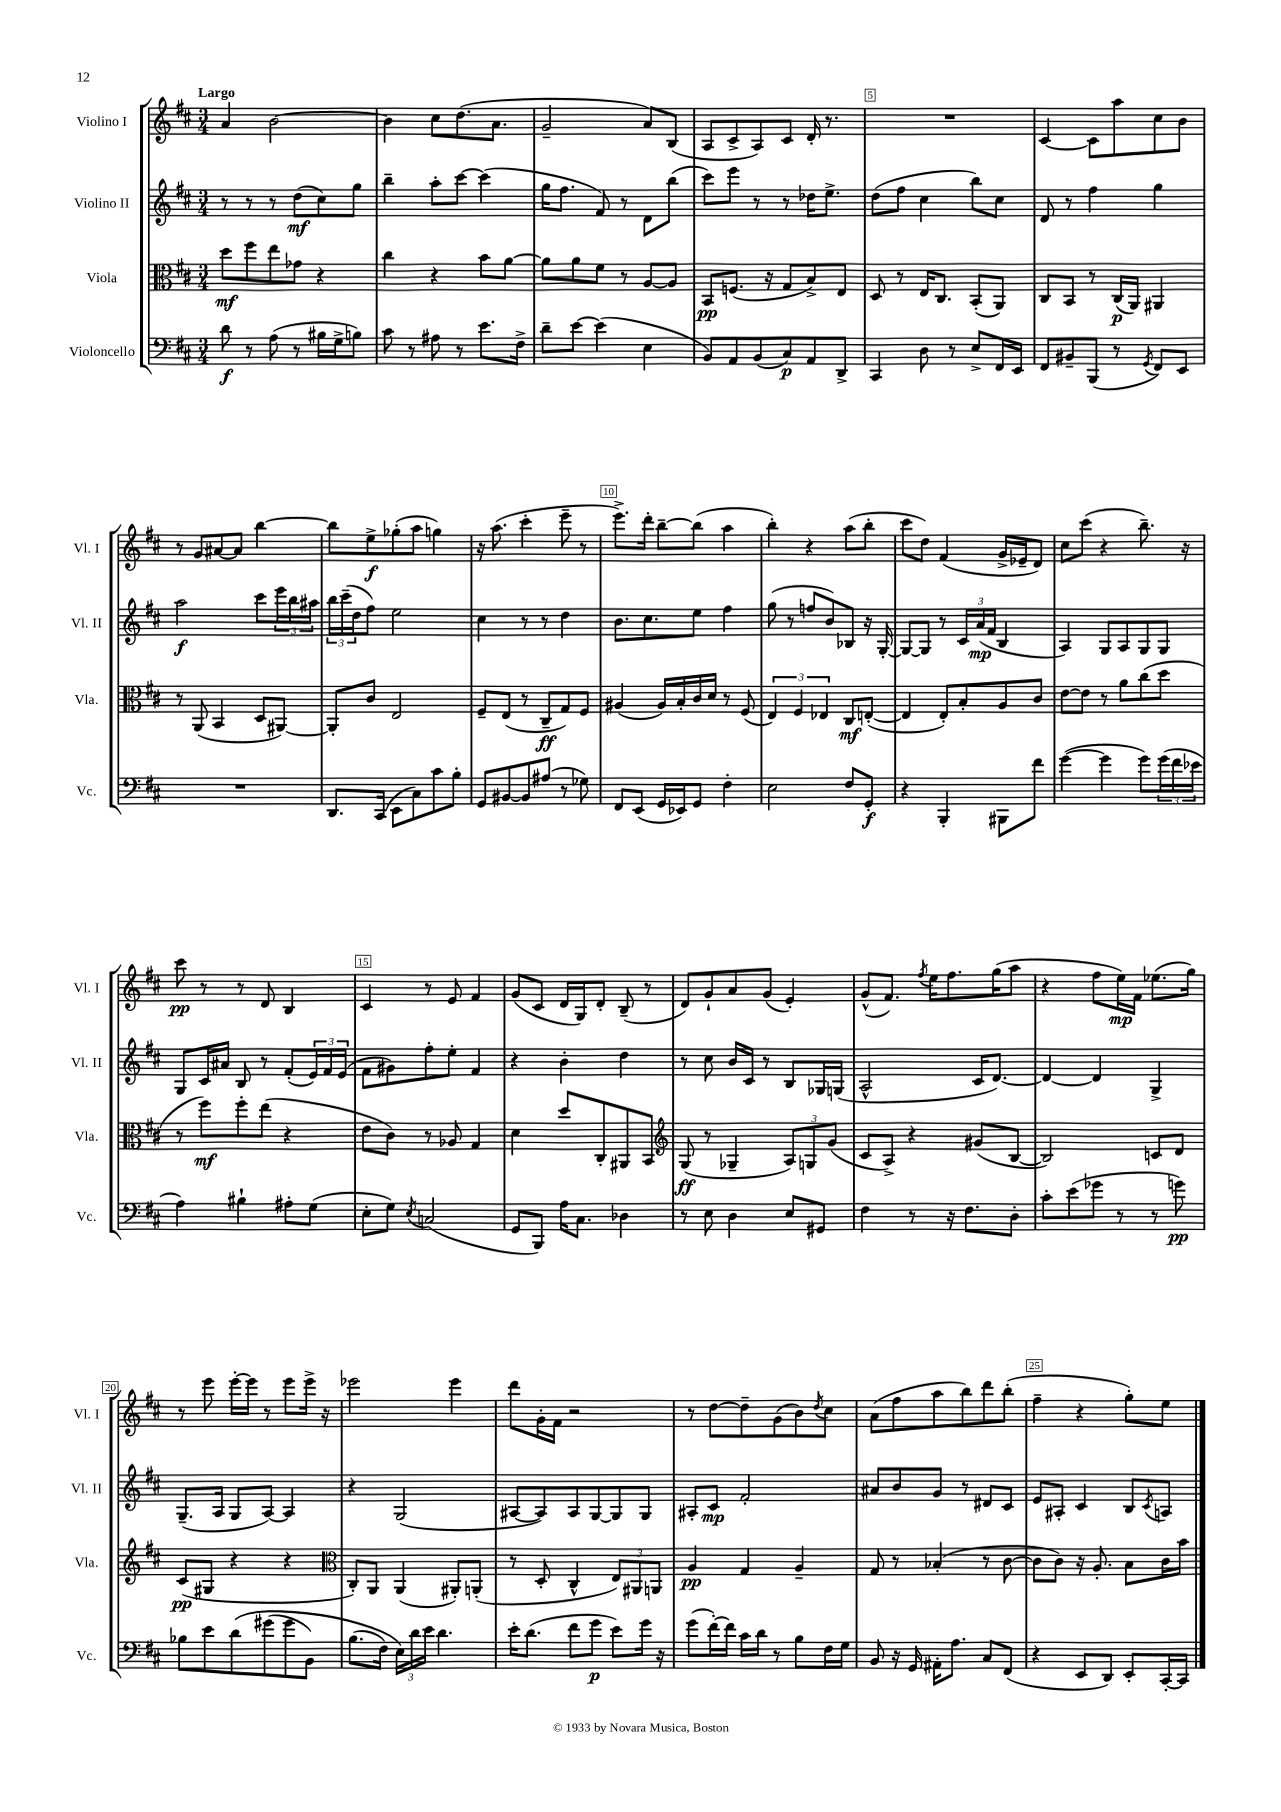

**kern	**dynam	**kern	**dynam	**kern	**dynam	**kern	**dynam
*part4	*part4	*part3	*part3	*part2	*part2	*part1	*part1
*staff4	*staff4	*staff3	*staff3	*staff2	*staff2	*staff1	*staff1
*I"Violoncello	*	*I"Viola	*	*I"Violino II	*	*I"Violino I	*
*I'Vc.	*	*I'Vla.	*	*I'Vl. II	*	*I'Vl. I	*
*clefF4	*	*clefC3	*	*clefG2	*	*clefG2	*
*k[f#c#]	*	*k[f#c#]	*	*k[f#c#]	*	*k[f#c#]	*
*M3/4	*	*M3/4	*	*M3/4	*	*M3/4	*
=1	=1	=1	=1	=1	=1	=1	=1
!	!	!	!	!	!	!LO:TX:a:B:t=Largo	!
8d\	f	8dd\L	mf	8r	.	4a/	.
8r	.	8ff#\	.	8r	.	.	.
(8A\	.	8ee\	.	8r	.	[2b\	.
8r	.	8g-X\J	.	(8dd\L	mf	.	.
16B#X\LL	.	4r	.	8cc#\)	.	.	.
16G^\J	.	.	.	.	.	.	.
8Bn\J)	.	.	.	8gg\J	.	.	.
=2	=2	=2	=2	=2	=2	=2	=2
8c#\	.	4cc#\	.	4bb~\	.	4b\]	.
8r	.	.	.	.	.	.	.
8A#X\	.	4r	.	8aa'\L	.	8cc#\L	.
8r	.	.	.	[8ccc#\J	.	(8.dd\	.
8.e\L	.	8b\L	.	(4ccc#\]	.	.	.
.	.	.	.	.	.	8.a\J	.
.	.	[8a\J	.	.	.	.	.
16F#^\Jk	.	.	.	.	.	.	.
=3	=3	=3	=3	=3	=3	=3	=3
8d~\L	.	8a\L]	.	16gg\KL	.	2g~/	.
.	.	.	.	8.ff#\J	.	.	.
[8e\J	.	8a\	.	.	.	.	.
(4e\]	.	8f#\J	.	8f#/)	.	.	.
.	.	8r	.	8r	.	.	.
4E\	.	[8A/L	.	8d\L	.	8a/L)	.
.	.	8A/J]	.	(8bb\J	.	(8B/J	.
=4	=4	=4	=4	=4	=4	=4	=4
8BB/L)	.	8BB/L	pp	8ccc#\L)	.	8A/L	.
8AA/	.	(8.Fn/J	.	8eee\J	.	8c#^/	.
(8BB/	.	.	.	8r	.	8A/)	.
.	.	16r	.	.	.	.	.
8C#/)	p	8G/L	.	8r	.	8c#/J	.
8AA/	.	8B^/)	.	16dd-X\KL	.	16d'/	.
.	.	.	.	8.ee^\J	.	8.r	.
8DD^/J	.	8E/J	.	.	.	.	.
=5	=5	=5	=5	=5	=5	=5	=5
4CC#/	.	8D/	.	(8dd\L	.	2.r	.
.	.	8r	.	8ff#\J	.	.	.
8D\	.	16E/KL	.	4cc#\	.	.	.
.	.	8.C#/J	.	.	.	.	.
8r	.	.	.	.	.	.	.
8E^/L	.	(8BB'/L	.	8bb\L)	.	.	.
16FF#/L	.	8AA/J)	.	8cc#\J	.	.	.
16EE/JJ	.	.	.	.	.	.	.
=6	=6	=6	=6	=6	=6	=6	=6
8FF#/L	.	8C#/L	.	8d/	.	[4c#/	.
8BB#X~/	.	8BB/J	.	8r	.	.	.
(8BBB/J	.	8r	.	4ff#\	.	8c#\L]	.
8r	.	(16C#/LL	p	.	.	8aa\	.
.	.	16AA/JJ)	.	.	.	.	.
8qGG/	.	.	.	.	.	.	.
8FF#/L)	.	4AA#X/	.	4gg\	.	8cc#\	.
8EE/J	.	.	.	.	.	8b\J	.
!!LO:LB:g=z
=7	=7	=7	=7	=7	=7	=7	=7
2.r	.	8r	.	2aa\	f	8r	.
.	.	(8AA/	.	.	.	8g/L	.
.	.	4BB/	.	.	.	[8a#X/	.
.	.	.	.	.	.	8a#/J]	.
.	.	8D/L	.	8ccc#\L	.	[4bb\	.
.	.	[8AA#X/J)	.	24eee\L	.	.	.
.	.	.	.	24bb\	.	.	.
.	.	.	.	24aa#X\JJ	.	.	.
=8	=8	=8	=8	=8	=8	=8	=8
8.DD/L	.	8AA#'/L]	.	24bb\LL	.	8bb\L]	.
.	.	.	.	(24ccc#~\	.	.	.
.	.	.	.	24dd\J	.	.	.
.	.	8c#/J	.	8ff#\J)	.	8ee^\	f
(16CC#/Jk	.	.	.	.	.	.	.
8EE\L	.	2E/	.	2ee\	.	(8gg-X'\	.
8C#\)	.	.	.	.	.	8aa\J	.
8c#\	.	.	.	.	.	4ggn\)	.
8B'\J	.	.	.	.	.	.	.
=9	=9	=9	=9	=9	=9	=9	=9
8GG/L	.	8F#~/L	.	4cc#\	.	16r	.
.	.	.	.	.	.	(8.aa\	.
[8BB#X/	.	(8E/J	.	.	.	.	.
8BB#/]	.	8r	.	8r	.	4ccc#'\	.
(8A#X/J	.	8C#~/L	ff	8r	.	.	.
8r	.	8G/)	.	4dd\	.	8eee~\	.
8G-X\)	.	8F#/J	.	.	.	8r	.
=10	=10	=10	=10	=10	=10	=10	=10
8FF#/L	.	(4A#X/	.	8.b\L	.	8.eee^\L)	.
(8EE/J	.	.	.	.	.	.	.
.	.	.	.	8.cc#\	.	16ddd'\Jk	.
16GG/LL	.	16A#/LL)	.	.	.	[8bb~\L	.
16EE-X/J)	.	16B'/	.	.	.	.	.
8GG/J	.	16c#/	.	8ee\J	.	(8bb\J]	.
.	.	16d/JJ	.	.	.	.	.
4F#'\	.	8r	.	4ff#\	.	4aa\	.
.	.	(8F#/	.	.	.	.	.
=11	=11	=11	=11	=11	=11	=11	=11
2E\	.	6E/)	.	(8gg\	.	4bb'\)	.
.	.	.	.	8r	.	.	.
.	.	6F#/	.	.	.	.	.
.	.	.	.	8ffn/L	.	4r	.
.	.	6E-X/	.	.	.	.	.
.	.	.	.	8b/)	.	.	.
8F#/L	.	8C#/L	mf	8B-X/J	.	(8aa\L	.
8GG'/J	f	([8En'/J	.	16r	.	8bb'\J	.
.	.	.	.	[16G'/	.	.	.
=12	=12	=12	=12	=12	=12	=12	=12
4r	.	4E/]	.	8G/L_	.	8ccc#\L	.
.	.	.	.	8G/J]	.	8dd\J)	.
4BBB'/	.	8E'/L)	.	8r	.	(4f#/	.
.	.	8B'/	.	24c#/LL	.	.	.
.	.	.	.	(24a/	mp	.	.
.	.	.	.	24f#/JJ	.	.	.
8BBB#X\L	.	8A/	.	4B/	.	16g^/LL	.
.	.	.	.	.	.	16e-X~/J	.
8f#\J	.	8c#/J	.	.	.	8d/J)	.
=13	=13	=13	=13	=13	=13	=13	=13
([4g\	.	[8e\L	.	4A/)	.	8cc#\L	.
.	.	8e\J]	.	.	.	(8ccc#\J	.
4g\]	.	8r	.	8G/L	.	4r	.
.	.	8a\L	.	8A/	.	.	.
8g\L)	.	(8cc#\	.	8G/	.	8.bb~\)	.
(24g\L	.	8dd\J	.	8G/J	.	.	.
24f#\	.	.	.	.	.	.	.
.	.	.	.	.	.	16r	.
24e-X\JJ	.	.	.	.	.	.	.
!!LO:LB:g=z
=14	=14	=14	=14	=14	=14	=14	=14
4A\)	.	8r	.	8G/L	.	8ccc#\	pp
.	.	8ff#\L)	mf	16c#/L	.	8r	.
.	.	.	.	16a#X/JJ	.	.	.
4B#X`\	.	8ff#'\	.	8B/	.	8r	.
.	.	(8ee\J	.	8r	.	8d/	.
8A#X'\L	.	4r	.	(8f#'/L	.	4B/	.
(8G\J	.	.	.	24e/L)	.	.	.
.	.	.	.	24f#/	.	.	.
.	.	.	.	(24e/JJ	.	.	.
=15	=15	=15	=15	=15	=15	=15	=15
8E'\L	.	8e\L	.	8f#\L	.	4c#/	.
8G\J)	.	8c#\J)	.	8g#X\)	.	.	.
8qE/	.	.	.	.	.	.	.
(2Cn/	.	8r	.	8ff#'\	.	8r	.
.	.	8A-X/	.	8ee'\J	.	8e/	.
.	.	4G/	.	4f#/	.	4f#/	.
=16	=16	=16	=16	=16	=16	=16	=16
8GG/L	.	4d\	.	4r	.	(8g/L	.
8BBB/J)	.	.	.	.	.	8c#/J	.
16A\KL	.	8dd/L	.	4b'\	.	16d/LL	.
8.C#\J	.	.	.	.	.	16G/J)	.
.	.	8C#'/	.	.	.	8d'/J	.
4D-X\	.	8AA#X/	.	4dd\	.	(8B~/	.
.	.	8BB/J	.	.	.	8r	.
=17	=17	=17	=17	=17	=17	=17	=17
*	*	*clefG2	*	*	*	*	*
8r	.	(8G/	ff	8r	.	8d/L)	.
8E\	.	8r	.	8cc#\	.	8g`/	.
4D\	.	4G-X~/	.	16b/LL	.	8a/	.
.	.	.	.	16c#/JJ	.	.	.
.	.	.	.	8r	.	(8g/J	.
8E/L	.	12A/L)	.	8B/L	.	4e'/)	.
.	.	12Gn/	.	.	.	.	.
8GG#X/J	.	.	.	16G-X/L	.	.	.
.	.	(12g/J	.	.	.	.	.
.	.	.	.	(16Gn/JJ	.	.	.
=18	=18	=18	=18	=18	=18	=18	=18
4F#\	.	8c#/L	.	2A^^/	.	(8g^^/L	.
.	.	8A^/J)	.	.	.	8.f#/J)	.
8r	.	4r	.	.	.	.	.
.	.	.	.	.	.	8qff#/	.
.	.	.	.	.	.	16ee\KL	.
16r	.	.	.	.	.	8.ff#\	.
8.F#\L	.	.	.	.	.	.	.
.	.	(8g#X/L	.	16c#/KL	.	.	.
.	.	.	.	[8.d/J)	.	(16gg\K	.
8D'\J	.	[8B/J	.	.	.	8aa\J	.
=19	=19	=19	=19	=19	=19	=19	=19
8c#'\L	.	2B/])	.	4d/_	.	4r	.
(8e\	.	.	.	.	.	.	.
8g-X\J	.	.	.	4d/]	.	8ff#\L	.
8r	.	.	.	.	.	16ee\L)	mp
.	.	.	.	.	.	16f#\JJ	.
8r	.	8cn/L	.	4G^/	.	(8.ee-X\L	.
8gn\)	pp	8d/J	.	.	.	.	.
.	.	.	.	.	.	16gg\Jk)	.
!!LO:LB:g=z
=20	=20	=20	=20	=20	=20	=20	=20
8B-X\L	.	(8c#/L	pp	(8.G~/L	.	8r	.
8e\	.	8G#X/J	.	.	.	8eee\	.
.	.	.	.	16A/Jk	.	.	.
(8d\	.	4r	.	8G/L	.	[16eee'\LL	.
.	.	.	.	.	.	16eee\JJ]	.
(8g#X\	.	.	.	[8A/J)	.	8r	.
8g#\	.	4r	.	4A/]	.	8eee\L	.
8BB\J)	.	.	.	.	.	16eee^\Jk	.
.	.	.	.	.	.	16r	.
=21	=21	=21	=21	=21	=21	=21	=21
*	*	*clefC3	*	*	*	*	*
(8.B\L	.	8C#'/L)	.	4r	.	2eee-X\	.
.	.	8AA/J	.	.	.	.	.
16F#\Jk)	.	.	.	.	.	.	.
24E\LL)	.	(4AA/	.	(2G/	.	.	.
24d\	.	.	.	.	.	.	.
24e\JJ	.	.	.	.	.	.	.
4.d\	.	.	.	.	.	.	.
.	.	8AA#X'/L)	.	.	.	4eee-\	.
.	.	(8AAn'/J	.	.	.	.	.
=22	=22	=22	=22	=22	=22	=22	=22
16e'\KL	.	8r	.	[8A#X/L	.	8ddd\L	.
(8.d\J	.	.	.	.	.	.	.
.	.	8D'/	.	8A#/])	.	16g'\L	.
.	.	.	.	.	.	16f#\JJ	.
8f#\L	.	4C#^^/	.	8A#/	.	2r	.
8g\J	p	.	.	[8G/	.	.	.
8e\L)	.	12E/L)	.	8G/]	.	.	.
.	.	12AA#X/	.	.	.	.	.
16g\Jk	.	.	.	8G/J	.	.	.
.	.	12AAn/J	.	.	.	.	.
16r	.	.	.	.	.	.	.
=23	=23	=23	=23	=23	=23	=23	=23
(8g\L	.	4A/	pp	8A#X'/L	.	8r	.
[16f#'\L)	.	.	.	8c#/J	mp	[8dd\L	.
16f#\JJ]	.	.	.	.	.	.	.
16c#\LL	.	4G/	.	2f#'/	.	8dd~\]	.
16d\JJ	.	.	.	.	.	.	.
8r	.	.	.	.	.	(8g\	.
8B\L	.	4A~/	.	.	.	8b\)	.
.	.	.	.	.	.	8qdd/	.
16F#\L	.	.	.	.	.	8cc#\J	.
16G\JJ	.	.	.	.	.	.	.
=24	=24	=24	=24	=24	=24	=24	=24
8BB/	.	8G/	.	8a#X/L	.	(8a\L	.
16r	.	8r	.	8b/	.	8ff#\	.
16GG/	.	.	.	.	.	.	.
16AA#X'\KL	.	(4B-X'/	.	8g/J	.	8aa\	.
8.A\J	.	.	.	.	.	.	.
.	.	.	.	8r	.	8bb\)	.
8C#/L	.	8r	.	8d#X/L	.	8ddd\	.
(8FF#/J	.	[8c#\	.	8c#/J	.	(8bb'\J	.
=25	=25	=25	=25	=25	=25	=25	=25
4r	.	8c#\L]	.	8e/L	.	4ff#~\	.
.	.	8c#\J)	.	8A#X'/J	.	.	.
8EE/L	.	16r	.	4c#/	.	4r	.
.	.	8.A'/	.	.	.	.	.
8DD/J)	.	.	.	.	.	.	.
8EE'/L	.	8B\L	.	8B/L	.	8gg'\L)	.
.	.	.	.	8qc#/	.	.	.
[16CC#'/L	.	16c#\L	.	8An/J	.	8ee\J	.
16CC#/JJ]	.	16b\JJ	.	.	.	.	.
==	==	==	==	==	==	==	==
*-	*-	*-	*-	*-	*-	*-	*-
